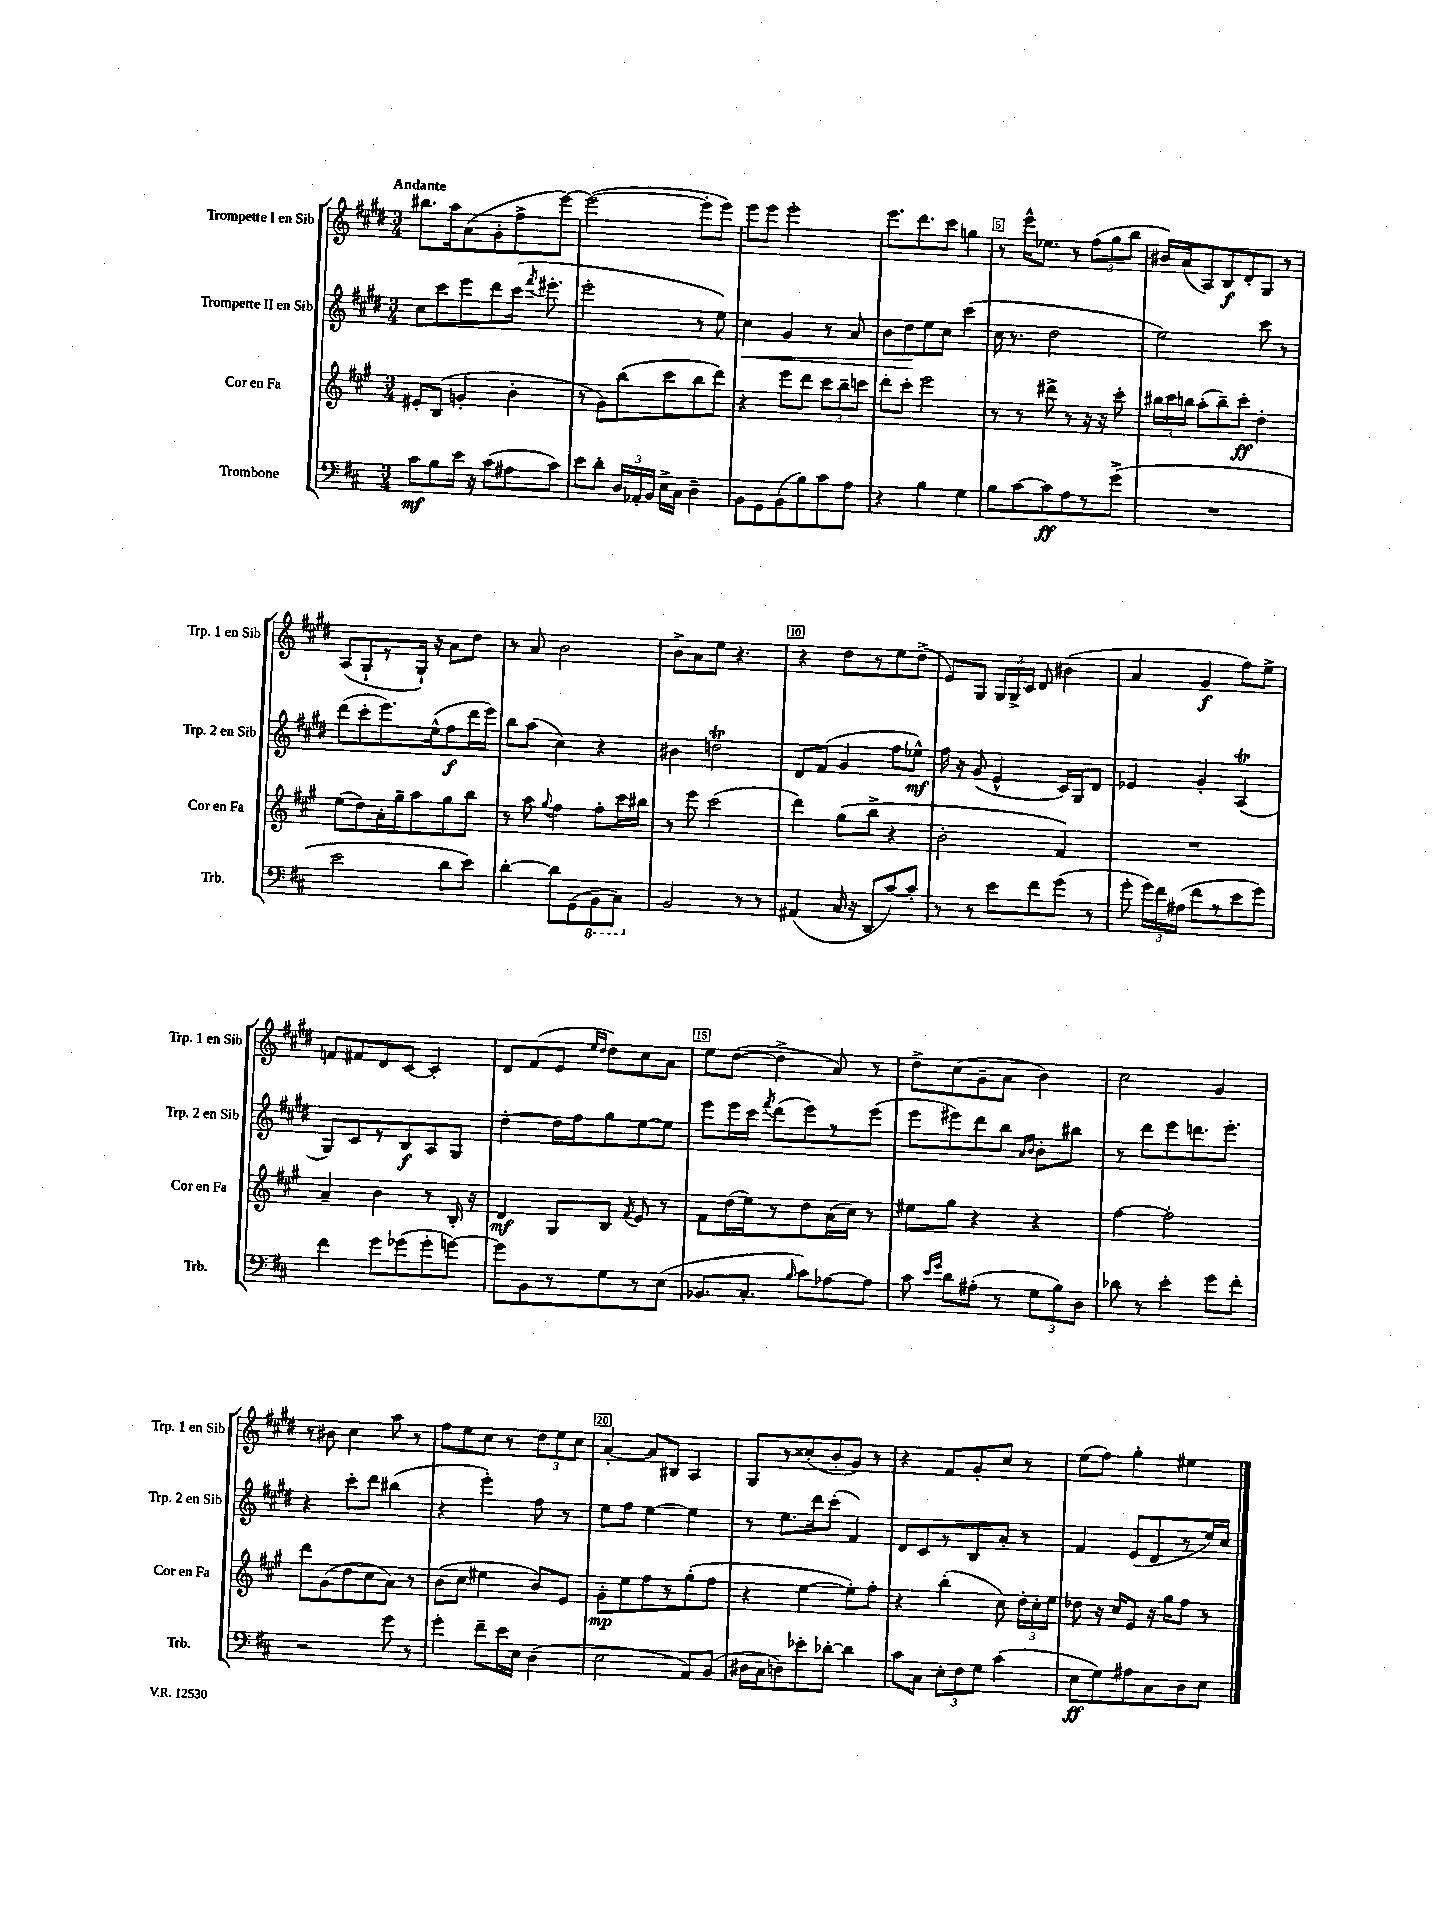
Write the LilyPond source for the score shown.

<<
\new StaffGroup <<
\new Staff = "s0" \with { instrumentName = "Trompette I en Sib" shortInstrumentName = "Trp. 1 en Sib" } {
    \clef treble \key e \major \numericTimeSignature \time 3/4 \tempo "Andante"
    \autoBeamOff bis''8.[ a''16 a'8( gis'8-. fis''8-> e'''8]~) |
    e'''2~( e'''8[-. e'''8]) |
    e'''8[ e'''8] e'''2-. |
    e'''8.[ dis'''8. cis'''8] g''4 |
    r8 e'''16[-^ ees''8.] r8 \tuplet 3/2 { fis''8[( gis''8 b''8] } |
    bis'16[) a'16( a8) b8\f dis'8-. gis8] r8 |
    a8[( gis8-! r8 gis16]-!) r16 a'8[ dis''8] |
    r8 a'8 b'2 |
    b'8[-> a'8 e''8] r4. |
    r4 dis''8[ r8 e''8 dis''8]->( |
    e'8[) gis8] \tuplet 3/2 { gis16[ gis16-> cis'16] } dis'8 bis'4( |
    a'4 gis'4\f fis''8[) e''8]-> |
    f'8[ fis'8 dis'8 cis'8]~ cis'4-. |
    dis'8[ fis'8( e'8] \grace { e''16[ dis''16] } dis''8[) cis''8 a'8] |
    e''8[ dis''8]~( dis''4-> a'8) r8 |
    dis''8[-> cis''8( gis'8-- a'8] b'4) |
    cis''2 gis'4 |
    r8 bis'8 cis''4 a''8 r8 |
    fis''8[ e''8 cis''8] r8 \tuplet 3/2 { dis''8[ e''8 cis''8] } |
    a'4~-. a'8[ bis8] a4 |
    gis8[ r8 cisis''8-.( b'8-. gis'8]) r8 |
    r4 fis'8[ gis'8-. cis''8] r8 |
    e''8[( fis''8]) gis''4-. eis''4 \bar "|." |
}
\new Staff = "s1" \with { instrumentName = "Trompette II en Sib" shortInstrumentName = "Trp. 2 en Sib" } {
    \clef treble \key e \major \numericTimeSignature \time 3/4
    \autoBeamOff cis''8[ cis'''8 e'''8 dis'''8 cis'''16]( \acciaccatura { fis'''8 } eis'''8.-. |
    e'''2-. r8 e''8) |
    cis''4\< gis'4 r8 a'8 |
    b'8[ dis''8\! e''8 cis''8] cis'''4( |
    cis''16 r8. dis''2 |
    e''2) cis'''8 r8 |
    dis'''8[( cis'''8-. e'''8.) e''16-^( fis''8\f dis'''16 e'''16]) |
    b''8[ a''8]( cis''4) r4 |
    bis'4 d''2\trill |
    dis'8[ fis'8]( gis'4 fis''8[ ees''8]-^\mf) |
    fis''16 r16 gis'8( e'4-^ cis'16[) gis16 dis'8] |
    ees'4 gis'4-. a4\trill( |
    gis8[) cis'8 r8 b8\f a8 gis8] |
    dis''4~-. dis''16[ fis''16 gis''8 e''8~ e''8] |
    e'''8[ e'''16 cis'''16] \acciaccatura { fis'''8 } dis'''8[( e'''8) r8 e'''8]( |
    e'''8[ eis'''8) dis'''8 b''8] \grace { a'16[ b'16] } b'8[-. bis''8] |
    r8 dis'''8[ e'''8 d'''8. e'''8.]-. |
    r4 cis'''8[-. dis'''8] bis''4( |
    r4 e'''4-.) fis''8 r8 |
    e''8[ fis''8] e''4~ e''4 |
    r8 e''8.[ dis'''16 cis'''8]-.( fis'4) |
    dis'8[ cis'8 r8 b8 a'8]-. r8 |
    fis'4 e'8[( dis'8 r8 e''16) cis''16] \bar "|." |
}
\new Staff = "s2" \with { instrumentName = "Cor en Fa" shortInstrumentName = "Cor en Fa" } {
    \clef treble \key a \major \numericTimeSignature \time 3/4
    \autoBeamOff eis'8[-. b8]( g'4-. b'4-. |
    r8 gis'8[) b''8( cis'''8 b''8 d'''8]) |
    r4 e'''8[ d'''8] \tuplet 3/2 { cis'''8[ b''8-- c'''8] } |
    d'''8[-. cis'''8]-. e'''2 |
    r8 r8 dis'''8-> r8 r16 r16 cis'''8-. |
    \tuplet 3/2 { bis''16[ cis'''16 b''16] } a''8[-.( b''8--) cis'''8]-.\ff d''4-. |
    e''8[( d''8) a'16-. gis''16-- a''8 gis''8 b''8] |
    r8 a''8 \appoggiatura { gis''8 } fis''4 fis''8[-. cis'''16 bis''16] |
    r8 e'''8 cis'''2( |
    d'''4) gis''8[( b''8]-> r4 |
    b'2-. fis'4) |
    R2. |
    a'4-- b'4 r8 b16-. r16 |
    d'4\mf gis8[ b8] \acciaccatura { fis'8 } e'8 r8 |
    fis'8[ d''16( e''16) r8 d''8 a'16( cis''16]) r8 |
    eis''8[ gis''8] r4 r4 |
    fis''4~ fis''2-. |
    d'''8[ gis'8( d''8 cis''8 a'8]) r8 |
    b'8[( cis''8] eis''4 b'8[) e'8] |
    gis'8[-.\mp e''8 fis''8 r8 gis''8-.( fis''8] |
    r4 e''4~ e''8[-.) fis''8]-. |
    r4 b''4-.( cis''8) \tuplet 3/2 { d''16[-. cis''16-. e''16] } |
    des''8 r16 cis''16[ e'8] r16 gis''16[ fis''8] r8 \bar "|." |
}
\new Staff = "s3" \with { instrumentName = "Trombone" shortInstrumentName = "Trb." } {
    \clef bass \key d \major \numericTimeSignature \time 3/4
    \autoBeamOff cis'8[\mf b8 e'16] r16 cis'8[( ais8 cis'8]) |
    e'8[ d'8]-. \tuplet 3/2 { d16[ aes,16-. b,16] } e16[-> cis16] d4-- |
    b,8[ g,8 b,8( b8) cis'8 a8] |
    r4 b4 g4 |
    b8[ cis'8~ cis'8\ff a8 r8 g'8]->( |
    R2. |
    e'2 d'8[ e'8]) |
    d'4~-. d'8[ g,8( \ottava #-1 b,,8 cis,8]) \ottava #0 |
    b,2 r8 r8 |
    ais,4( cis16 r16 d,8[ cis'8~) cis'8]-. |
    r8 r8 e'8[ fis'8 g'8]( r8 |
    g'8-. \tuplet 3/2 { g'16[) fis'16 ais16]( } fis'8[ r8 e'8 g'8]) |
    fis'4 g'8[ ges'8( ges'8-. g'8]~) |
    g'8[ b,8 r8 g8 r8 e8]( |
    bes,8.[ cis8.]-. \grace { b16 } cis'8[) aes8~ aes8] |
    cis'8 \grace { e'16[ g'16] } d'8[ ais8]-.( r8 \tuplet 3/2 { g8[ b8) d8] } |
    des'8 r8 e'4-. g'8[ fis'8]-. |
    r2 g'8 r8 |
    g'4-. fis'8[-- e'16 e16] d4( |
    e2 a,8[) b,8]( |
    dis16[ cis16 d8) ees'8-. des'8]~-. des'4 |
    cis'8[ cis8] \tuplet 3/2 { e8[-. fis8 g8] } cis'4( |
    e8[\ff g8) ais8 cis8 d8 e8] \bar "|." |
}
>>
>>
\layout { \context { \Score \override BarNumber.break-visibility = ##(#f #t #t) barNumberVisibility = #(every-nth-bar-number-visible 5) \override BarNumber.stencil = #(make-stencil-boxer 0.1 0.3 ly:text-interface::print) } }
